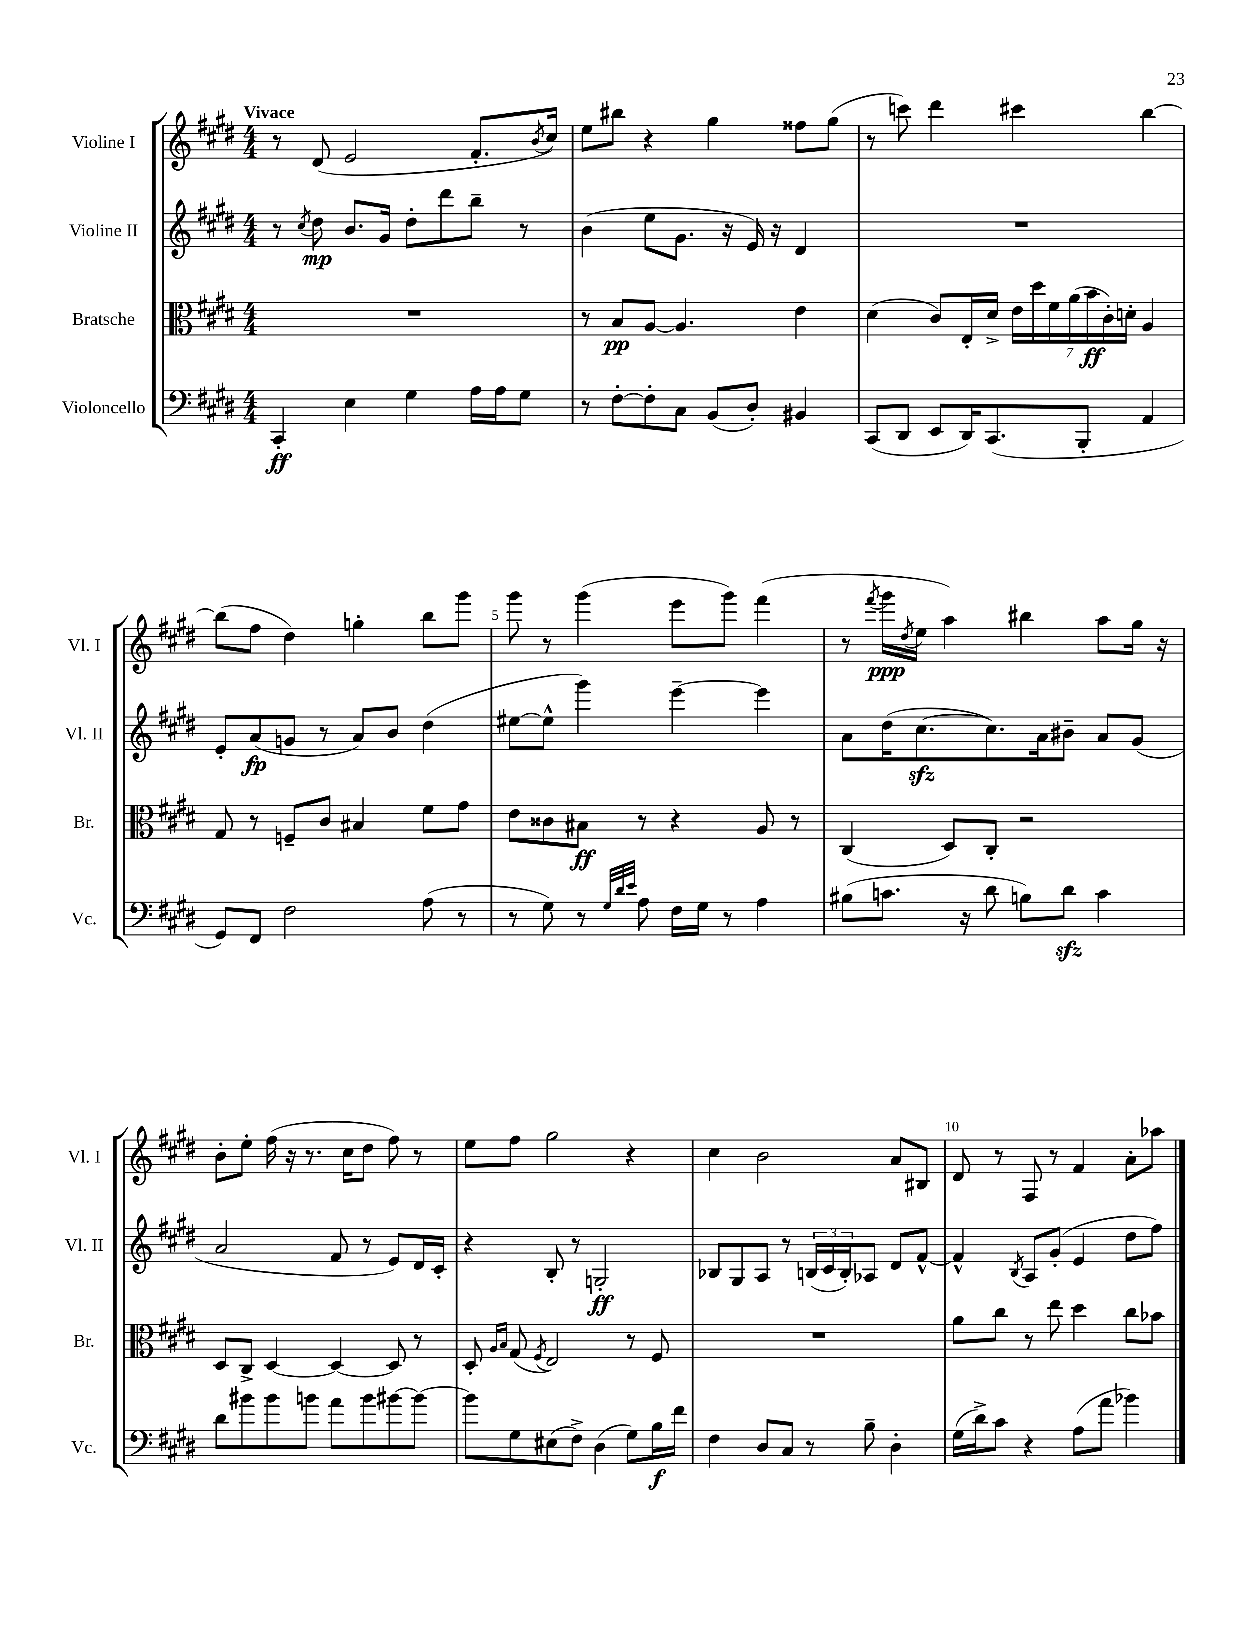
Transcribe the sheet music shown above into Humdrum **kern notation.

**kern	**kern	**kern	**kern
*staff4	*staff3	*staff2	*staff1
*clefF4	*clefC3	*clefG2	*clefG2
*k[f#c#g#d#]	*k[f#c#g#d#]	*k[f#c#g#d#]	*k[f#c#g#d#]
*M4/4	*M4/4	*M4/4	*M4/4
4CC#'	1r	8r	8r
.	.	8qcc#	.
.	.	8dd#	(8d#
4E	.	8.b	2e
.	.	16g#	.
4G#	.	8dd#'	.
.	.	8ddd#	.
16A	.	8bb~	8.f#'
16A	.	.	.
8G#	.	8r	.
.	.	.	8qb
.	.	.	16cc#)
=	=	=	=
8r	8r	(4b	8ee
[8F#'	8B	.	8bb#
8F#']	[8A	8ee	4r
8C#	4.A]	8.g#	.
(8BB	.	.	4gg#
.	.	16r	.
8D#')	.	16e)	.
.	.	16r	.
4BB#	4e	4d#	8ff##
.	.	.	(8gg#
=	=	=	=
(8CC#	(4d#	1r	8r
8DD#	.	.	8ccc)
8EE	8c#)	.	4ddd#
16DD#)	16E'	.	.
(8.CC#	16d#^	.	.
.	28e	.	4ccc#
.	28dd#	.	.
.	28f#	.	.
.	(28a	.	.
8BBB'	.	.	.
.	28b	.	.
.	28c#')	.	.
.	28d'	.	.
4AA	4A	.	[4bb
=	=	=	=
8GG#)	8G#	8e'	(8bb]
8FF#	8r	(8a	8ff#
2F#	8F~	8g	4dd#)
.	8c#	8r	.
.	4B#	8a)	4gg'
.	.	8b	.
(8A	8f#	(4dd#	8bb
8r	8g#	.	8ggg#
=	=	=	=
8r	8e	[8ee#	8ggg#
8G#)	8c##	8ee#^^]	8r
8r	8B#	4ggg#)	(4ggg#
32qqG#	.	.	.
32qqd#	.	.	.
32qqe	.	.	.
8A	8r	.	.
16F#	4r	[4eee~	8eee
16G#	.	.	.
8r	.	.	8ggg#)
4A	8A	4eee]	(4fff#
.	8r	.	.
=	=	=	=
(8B#	(4C#	8a	8r
.	.	.	8qfff#
8.c	.	(16dd#	16ggg#
.	.	.	8qdd#
.	.	[8.cc#	16ee
.	8D#)	.	4aa)
16r	.	.	.
8d#	8C#'	8.cc#])	.
8B)	2r	.	4bb#
.	.	16a	.
8d#	.	8b#~	.
4c	.	8a	8aa
.	.	(8g#	16gg#
.	.	.	16r
=	=	=	=
8d#	8D#	2a	8b'
8b#	8C#^	.	8ee'
8b#	[4D#	.	(16ff#
.	.	.	16r
8b	.	.	8.r
8a	4D#_	8f#	.
.	.	.	16cc#
8b	.	8r	8dd#
[8b#	8D#]	8e)	8ff#)
8b#_	8r	16d#	8r
.	.	16c#'	.
=	=	=	=
8b#]	8D#'	4r	8ee
.	16qqA	.	.
.	16qqB	.	.
8G#	(8G#	.	8ff#
.	8qF#	.	.
(8E#	2E)	8B'	2gg#
8F#^)	.	8r	.
(4D#	.	2G'	.
8G#)	8r	.	4r
16B	8F#	.	.
16f#	.	.	.
=	=	=	=
4F#	1r	8B-	4cc#
.	.	8G#	.
8D#	.	8A	2b
8C#	.	8r	.
8r	.	(24B	.
.	.	24c#	.
.	.	24B')	.
8B~	.	8A-	.
4D#'	.	8d#	8a
.	.	[8f#^^	8B#
=	=	=	=
(16G#	8a	4f#^^]	8d#
16d#^)	.	.	.
8c#	8cc#	.	8r
.	.	8qB	.
4r	8r	8A	8F#
.	8ee	(8g#'	8r
(8A	4dd#	4e	4f#
8a	.	.	.
4b-)	8cc#	8dd#	8a'
.	8b-	8ff#)	8aa-
==	==	==	==
*-	*-	*-	*-
